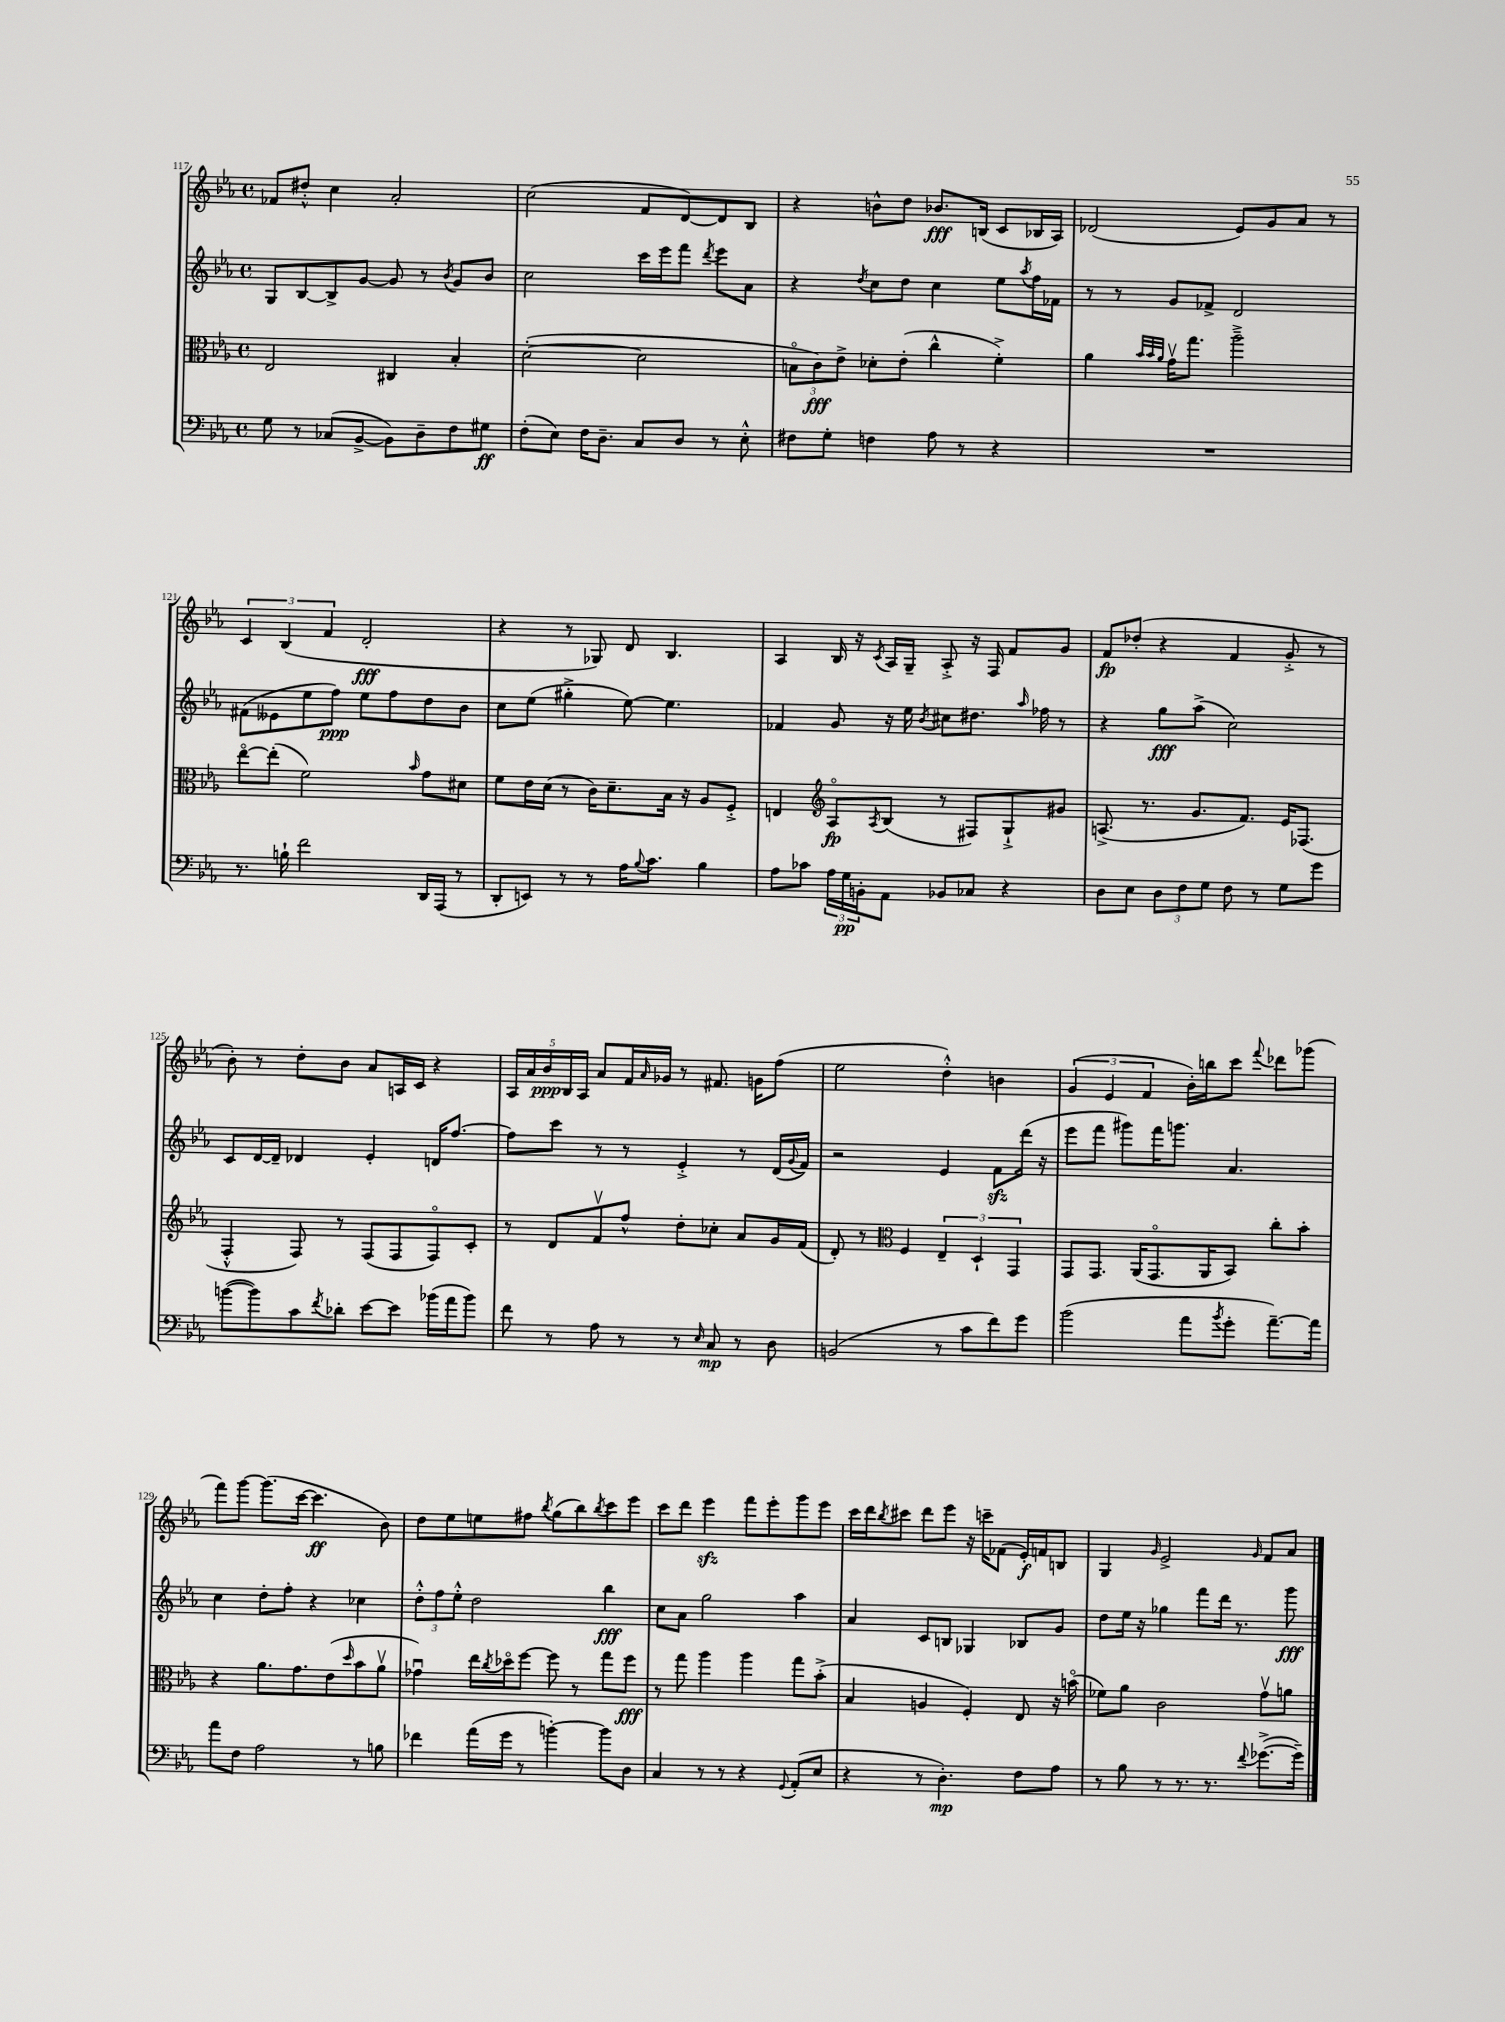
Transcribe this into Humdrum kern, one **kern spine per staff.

**kern	**dynam	**kern	**dynam	**kern	**dynam	**kern	**dynam
*part4	*part4	*part3	*part3	*part2	*part2	*part1	*part1
*staff4	*staff4	*staff3	*staff3	*staff2	*staff2	*staff1	*staff1
*clefF4	*	*clefC3	*	*clefG2	*	*clefG2	*
*k[b-e-a-]	*	*k[b-e-a-]	*	*k[b-e-a-]	*	*k[b-e-a-]	*
*M4/4	*	*M4/4	*	*M4/4	*	*M4/4	*
*met(c)	*	*met(c)	*	*met(c)	*	*met(c)	*
=117	=117	=117	=117	=117	=117	=117	=117
8G\	.	2E-/	.	8G/L	.	8f-X/L	.
8r	.	.	.	[8B-/	.	8dd#X'^^/J	.
(8C-X/L	.	.	.	8B-^/]	.	4cc\	.
[8BB-^/J	.	.	.	[8g/J	.	.	.
8BB-\L])	.	4C#X/	.	8g/]	.	2a-'/	.
8D~\	.	.	.	8r	.	.	.
.	.	.	.	8qb-/	.	.	.
8F\	.	4B-'/	.	8g/L	.	.	.
8G#X\J	ff	.	.	8b-/J	.	.	.
=118	=118	=118	=118	=118	=118	=118	=118
(8F'\L	.	([2d'\	.	2cc\	.	(2cc\	.
8E-\J)	.	.	.	.	.	.	.
16F\KL	.	.	.	.	.	.	.
8.D~\J	.	.	.	.	.	.	.
8C/L	.	2d\]	.	16ccc\LL	.	8f/L	.
.	.	.	.	16eee-\J	.	.	.
8D/J	.	.	.	8fff\J	.	[8d/)	.
.	.	.	.	8qddd/	.	.	.
8r	.	.	.	8eee-\L	.	8d/]	.
8E-'^^\	.	.	.	8a-\J	.	8B-/J	.
=119	=119	=119	=119	=119	=119	=119	=119
8F#X\L	.	12Bn\L	.	4r	.	4r	.
.	.	12c\)	fff	.	.	.	.
8G'\J	.	.	.	.	.	.	.
.	.	12e-^\J	.	.	.	.	.
.	.	.	.	8qdd/	.	.	.
4Fn\	.	8d-X'\L	.	8cc\L	.	8bn^^\L	.
.	.	(8e-'\J	.	8dd\J	.	8dd\J	.
8A-\	.	4cc^^\	.	4cc\	.	8.b-X/L	fff
8r	.	.	.	.	.	.	.
.	.	.	.	.	.	(16Bn/Jk	.
4r	.	4f'^\)	.	8ee-\L	.	8c/L	.
.	.	.	.	8qaa-/	.	.	.
.	.	.	.	16ff\L	.	16B-X/L	.
.	.	.	.	16f-X\JJ	.	16A-/JJ)	.
=120	=120	=120	=120	=120	=120	=120	=120
1r	.	4a-\	.	8r	.	(2d-X/	.
.	.	.	.	8r	.	.	.
.	.	32qqb-/LLL	.	.	.	.	.
.	.	32qqb-/	.	.	.	.	.
.	.	32qqa-/JJJ	.	.	.	.	.
.	.	16gv\KL	.	8g/L	.	.	.
.	.	8.gg\J	.	.	.	.	.
.	.	.	.	8f-X^/J	.	.	.
.	.	2aa-~^\	.	2d/	.	8e-/L)	.
.	.	.	.	.	.	8g/	.
.	.	.	.	.	.	8a-/J	.
.	.	.	.	.	.	8r	.
!!LO:LB:g=z
=121	=121	=121	=121	=121	=121	=121	=121
8.r	.	[8ee-\L	.	(8f#X\L	.	6c/	.
.	.	(8ee-'\J]	.	8e--X\	.	.	.
.	.	.	.	.	.	(6B-/	.
16Bn`\	.	.	.	.	.	.	.
2f\	.	2f\)	.	8ee-\	.	.	.
.	.	.	.	.	.	6f/	.
.	.	.	.	8ff\J)	ppp	.	.
.	.	.	.	8ee-\L	.	2d'/	fff
.	.	.	.	8ff\	.	.	.
.	.	16qqb-/	.	.	.	.	.
16DD/LL	.	8g\L	.	8dd\	.	.	.
(16AAA-/JJ	.	.	.	.	.	.	.
8r	.	8d#X\J	.	8b-\J	.	.	.
=122	=122	=122	=122	=122	=122	=122	=122
8DD'/L	.	8f\L	.	8cc\L	.	4r	.
8EEn/J)	.	16e-\L	.	(8ee-\J	.	.	.
.	.	(16d\JJ	.	.	.	.	.
8r	.	8r	.	4gg#X'^\	.	8r	.
8r	.	16c\KL)	.	.	.	8G-X/)	.
.	.	8.d~\	.	.	.	.	.
16A-\KL	.	.	.	[8ee-\)	.	8d/	.
8qqB-/	.	.	.	.	.	.	.
8.c\J	.	.	.	.	.	.	.
.	.	16B-\Jk	.	4.ee-\]	.	4.B-/	.
.	.	16r	.	.	.	.	.
4B-\	.	8A-/L	.	.	.	.	.
.	.	8F'^/J	.	.	.	.	.
=123	=123	=123	=123	=123	=123	=123	=123
8A-\L	.	4En/	.	4f-X/	.	4A-/	.
8c-X\J	.	.	.	.	.	.	.
*	*	*clefG2	*	*	*	*	*
24A-\LL	.	8A-/L	fp	8g/	.	16B-/	.
24G\	pp	.	.	.	.	.	.
.	.	.	.	.	.	16r	.
24BBn'\J	.	.	.	.	.	.	.
.	.	8qA-/	.	.	.	8qc/	.
8AA-\J	.	(8B-/J	.	16r	.	16A-/LL	.
.	.	.	.	16ee-\	.	16G~/JJ	.
.	.	.	.	8qb-/	.	.	.
8BB-X/L	.	8r	.	8cc#X\L	.	8A-'^/	.
8C-X/J	.	8F#X/L)	.	8.dd#X\J	.	16r	.
.	.	.	.	.	.	16F/	.
4r	.	8G`^/	.	.	.	8f/L	.
.	.	.	.	16qqaa-/	.	.	.
.	.	.	.	16ff-X\	.	.	.
.	.	8g#X/J	.	8r	.	8g/J	.
=124	=124	=124	=124	=124	=124	=124	=124
8D\L	.	(8.An^/	.	4r	.	8f/L	fp
8E-\J	.	.	.	.	.	(8dd-X'/J	.
.	.	8.r	.	.	.	.	.
12D\L	.	.	.	8gg\L	fff	4r	.
12F\	.	.	.	.	.	.	.
.	.	8.g/L	.	(8aa-^\J	.	.	.
12G\J	.	.	.	.	.	.	.
8F\	.	.	.	2cc\)	.	4f/	.
.	.	8.f/J)	.	.	.	.	.
8r	.	.	.	.	.	.	.
8G\L	.	16e-/KL	.	.	.	8g'^/	.
.	.	(8.F-X/J	.	.	.	.	.
8g\J	.	.	.	.	.	8r	.
!!LO:LB:g=z
=125	=125	=125	=125	=125	=125	=125	=125
([8bn\L	.	4F'^^/	.	8c/L	.	8b-'\)	.
8b\])	.	.	.	[16d/L	.	8r	.
.	.	.	.	16d~/JJ]	.	.	.
8c\	.	8F/)	.	4d-X/	.	8dd'\L	.
8qf/	.	.	.	.	.	.	.
8d-X'\J	.	8r	.	.	.	8b-\J	.
[8e-\L	.	(8F/L	.	4e-'/	.	8a-/L	.
8e-\J]	.	8F/	.	.	.	16An/L	.
.	.	.	.	.	.	16c/JJ	.
(16b-X\LL	.	8F/)	.	16dn/KL	.	4r	.
16a-\J	.	.	.	[8.ff/J	.	.	.
8b-\J)	.	8c'/J	.	.	.	.	.
=126	=126	=126	=126	=126	=126	=126	=126
8f\	.	8r	.	8ff\L]	.	20A-/LL	.
.	.	.	.	.	.	20a-/	.
.	.	.	.	.	.	20b-/	ppp
8r	.	8d/L	.	8ccc\J	.	.	.
.	.	.	.	.	.	20B-/	.
.	.	.	.	.	.	20A-/JJ	.
8A-\	.	8fv/	.	8r	.	8a-/L	.
8r	.	8ff^^/J	.	8r	.	16f/L	.
.	.	.	.	.	.	16qqa-/	.
.	.	.	.	.	.	16g-X/JJ	.
8r	.	8dd'\L	.	4e-'^/	.	8r	.
16qqE-/	.	.	.	.	.	.	.
8C/	mp	8cc-X'\J	.	.	.	8.f#X/	.
8r	.	8a-/L	.	8r	.	.	.
.	.	.	.	.	.	16gn\KL	.
8D\	.	16g/L	.	(16d/LL	.	(8ff\J	.
.	.	.	.	8qqg/	.	.	.
.	.	(16f/JJ	.	16f/JJ)	.	.	.
=127	=127	=127	=127	=127	=127	=127	=127
(2BBn/	.	8d'/)	.	2r	.	2ee-\	.
.	.	8r	.	.	.	.	.
*	*	*clefC3	*	*	*	*	*
.	.	4F/	.	.	.	.	.
8r	.	6E-~/	.	4e-/	.	4dd'^^\)	.
8c\L	.	.	.	.	.	.	.
.	.	6D`/	.	.	.	.	.
8f\)	.	.	.	8fzz\L	.	4bn\	.
.	.	6GG/	.	.	.	.	.
8g\J	.	.	.	(16ddd\Jk	.	.	.
.	.	.	.	16r	.	.	.
=128	=128	=128	=128	=128	=128	=128	=128
(2b-\	.	8GG/L	.	8eee-\L	.	(6g/	.
.	.	8.GG/J	.	8fff\J	.	.	.
.	.	.	.	.	.	6e-/	.
.	.	.	.	8ggg#X\L)	.	.	.
.	.	(16AA-/KL	.	.	.	.	.
.	.	.	.	.	.	6f/	.
.	.	8.GG/	.	16fff\K	.	.	.
.	.	.	.	8.gggn\J	.	.	.
8a-\L	.	.	.	.	.	16b-'\LL)	.
.	.	16AA-/K	.	.	.	16bbn\J	.
8qb-/	.	.	.	.	.	.	.
8g'\J	.	8BB-/J)	.	4.a-/	.	8ccc\J	.
.	.	.	.	.	.	8qqfff/	.
[8.a-~\L)	.	8cc'\L	.	.	.	8ddd-X\L	.
.	.	8b-'\J	.	.	.	(8ggg-X\J	.
16a-\Jk]	.	.	.	.	.	.	.
!!LO:LB:g=z
=129	=129	=129	=129	=129	=129	=129	=129
8a-\L	.	4r	.	4cc\	.	8fff\L)	.
8F\J	.	.	.	.	.	[8ggg\J	.
2A-\	.	8.a-\L	.	8dd'\L	.	(8.ggg\L]	.
.	.	.	.	8ff'\J	.	.	.
.	.	8.g\	.	.	.	[16ccc\Jk	.
.	.	.	.	4r	.	4.ccc\]	ff
.	.	(8e-\	.	.	.	.	.
.	.	16qqdd/	.	.	.	.	.
8r	.	8b-\	.	4cc-X\	.	.	.
8Bn\	.	8a-v\J	.	.	.	8b-\)	.
=130	=130	=130	=130	=130	=130	=130	=130
4f-X\	.	4g-Xu\)	.	12dd'^^\L	.	8dd\L	.
.	.	.	.	12ff\	.	.	.
.	.	.	.	.	.	8ee-\	.
.	.	.	.	12ee-'^^\J	.	.	.
(16a-\LL	.	16ee-\LL	.	2dd\	.	8een\	.
.	.	8qcc/	.	.	.	.	.
16g\JJ	.	16dd-X\J	.	.	.	.	.
8r	.	[8ff\J	.	.	.	8ff#X\J	.
.	.	.	.	.	.	8qbb-/	.
[4bn'\)	.	8ff\]	.	.	.	(8gg\L	.
.	.	8r	.	.	.	8bb-\)	.
.	.	.	.	.	.	8qbb-/	.
8b\L]	.	8gg\L	.	4bb-\	fff	8ccc\	.
8D\J	.	8ff\J	fff	.	.	8eee-\J	.
=131	=131	=131	=131	=131	=131	=131	=131
4C/	.	8r	.	8cc\L	.	8ccc\L	.
.	.	8gg\	.	8a-\J	.	8ddd\J	.
8r	.	4aa-\	.	2gg\	.	4eee-zz\	.
8r	.	.	.	.	.	.	.
4r	.	4aa-\	.	.	.	8fff\L	.
.	.	.	.	.	.	8eee-'\	.
8qqGG/	.	.	.	.	.	.	.
(8AA-'/L	.	8gg\L	.	4aa-\	.	8ggg\	.
8E-/J	.	(8b-'^\J	.	.	.	8eee-\J	.
=132	=132	=132	=132	=132	=132	=132	=132
4r	.	4B-/	.	4a-/	.	16ccc\LL	.
.	.	.	.	.	.	16ddd\J	.
.	.	.	.	.	.	8qbb-/	.
.	.	.	.	.	.	8ccc#X\J	.
8r	.	4An/	.	8c/L	.	8ddd\L	.
4.D'\)	mp	.	.	8Bn/J	.	8eee-\J	.
.	.	4F'/)	.	4G-X/	.	16r	.
.	.	.	.	.	.	16cccn~\KL	.
.	.	.	.	.	.	(8f-X\J	.
8F\L	.	8E-/	.	8B-X/L	.	16e-'/LL)	f
.	.	.	.	.	.	16fn/J	.
8A-\J	.	16r	.	8g/J	.	8Bn/J	.
.	.	(16bn\	.	.	.	.	.
=133	=133	=133	=133	=133	=133	=133	=133
8r	.	8f-X\L)	.	8dd\L	.	4G/	.
8B-\	.	8a-\J	.	16ee-\Jk	.	.	.
.	.	.	.	16r	.	.	.
.	.	.	.	.	.	16qqg/	.
8r	.	2c\	.	4gg-X\	.	2e-^/	.
8.r	.	.	.	.	.	.	.
.	.	.	.	8fff\L	.	.	.
8.r	.	.	.	.	.	.	.
.	.	.	.	16ddd\Jk	.	.	.
.	.	.	.	8.r	.	.	.
8qqf/	.	.	.	.	.	16qqg/	.
([8.g-X^\L	.	8gv\L	.	.	.	8f/L	.
.	.	8an\J	.	8ggg\	fff	8a-/J	.
16g-~\Jk])	.	.	.	.	.	.	.
==	==	==	==	==	==	==	==
*-	*-	*-	*-	*-	*-	*-	*-
